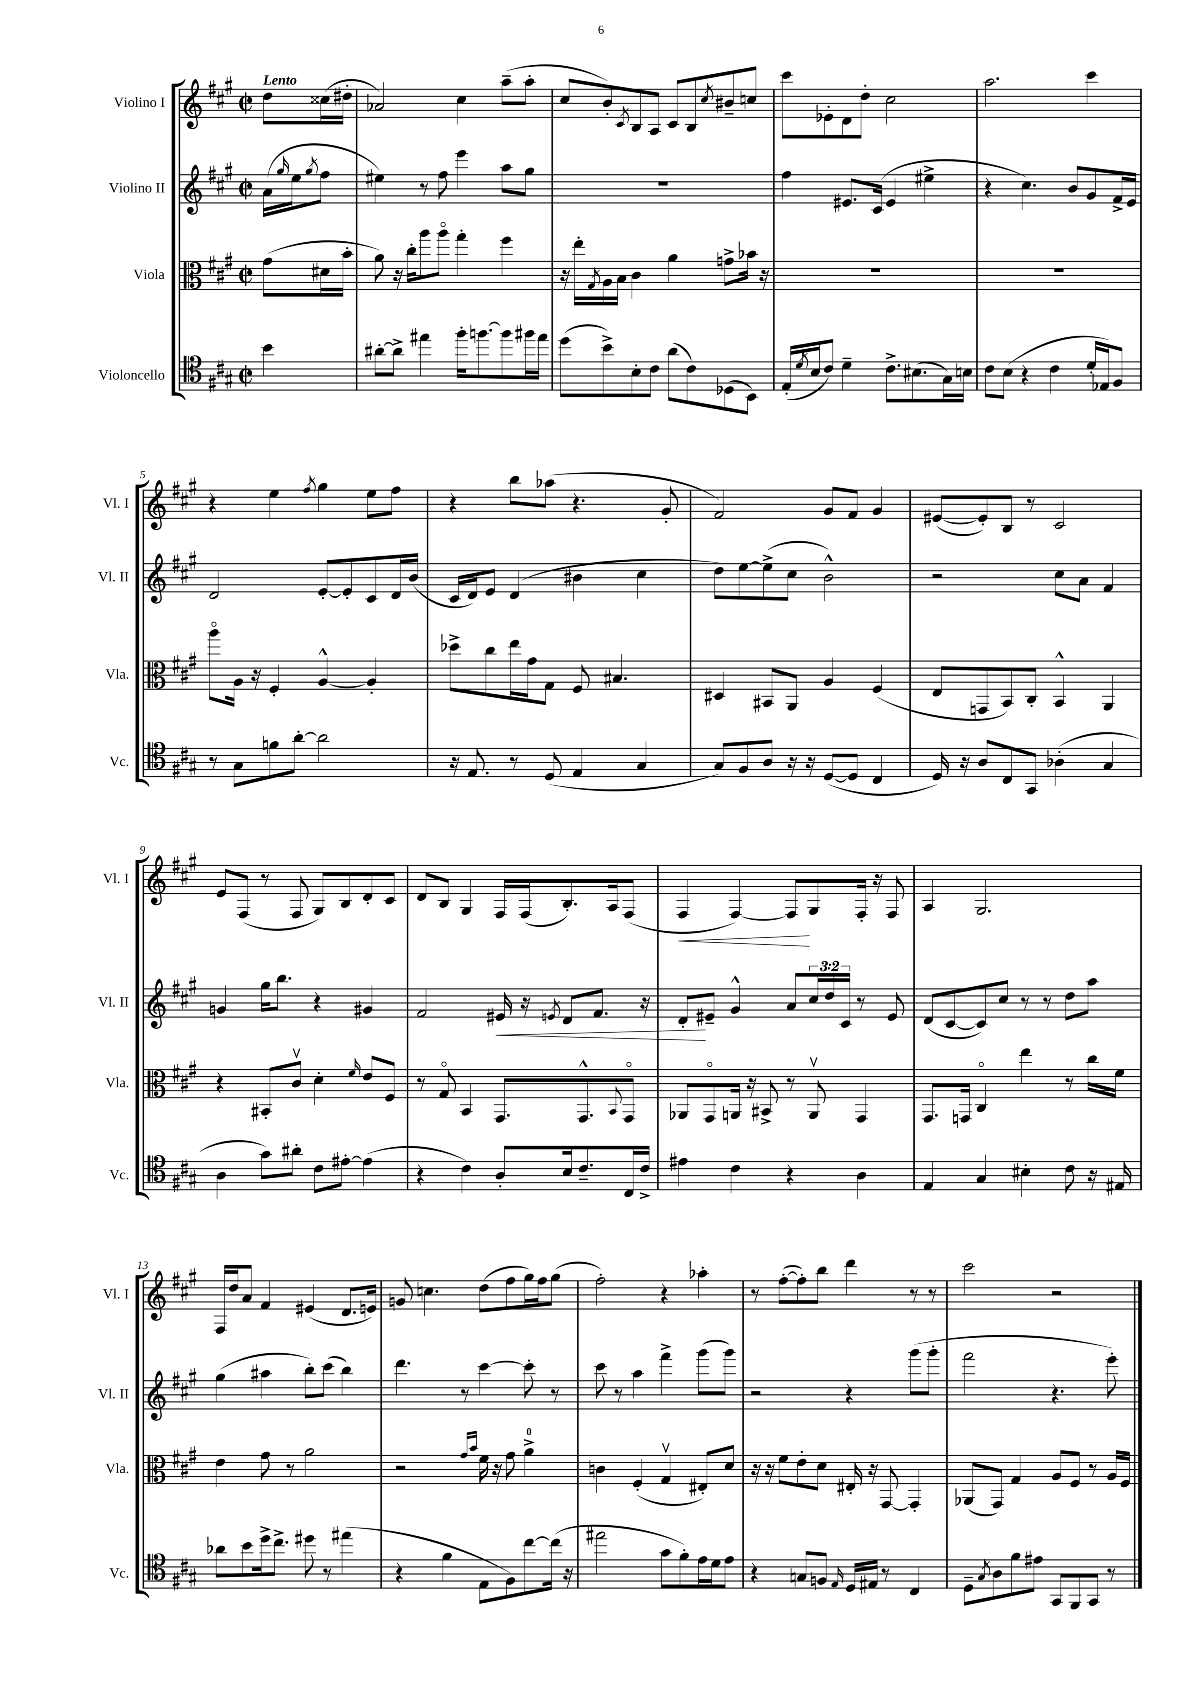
<<
\new StaffGroup <<
\new Staff = "s0" \with { instrumentName = "Violino I" shortInstrumentName = "Vl. I" } {
    \clef treble \key a \major \defaultTimeSignature \time 2/2 \partial 4 \tempo "Lento"
    d''8 cisis''16( dis''16-. |
    aes'2) cis''4 a''8--( a''8-. |
    cis''8 b'8-.) \acciaccatura { cis'8 } b8 a8 cis'8 b8 \acciaccatura { cis''8 } bis'8-- c''8 |
    cis'''8 ees'8-. d'8 d''8-. cis''2 |
    a''2. cis'''4 |
    r4 e''4 \acciaccatura { fis''8 } gis''4 e''8 fis''8 |
    r4 b''8 aes''8( r4. gis'8-. |
    fis'2) gis'8 fis'8 gis'4 |
    eis'8~( eis'8-.) b8 r8 cis'2 |
    e'8 fis8( r8 fis8 gis8) b8 d'8-. cis'8 |
    d'8 b8 gis4 fis16 fis16( b8.-.) a16 fis8( |
    fis4\< fis4~) fis8\! gis8 fis16-. r16 fis8 |
    a4 gis2. |
    fis16 d''16 a'8 fis'4 eis'4( d'8. e'16) |
    g'8 c''4. d''8( fis''8 gis''16) fis''16 gis''8( |
    fis''2-.) r4 aes''4-. |
    r8 fis''8~-.( fis''8-.) b''8 d'''4 r8 r8 |
    cis'''2 r2 \bar "|." |
}
\new Staff = "s1" \with { instrumentName = "Violino II" shortInstrumentName = "Vl. II" } {
    \clef treble \key a \major \defaultTimeSignature \time 2/2 \override Staff.TupletNumber.text = #tuplet-number::calc-fraction-text \partial 4
    a'16( \grace { gis''16 } e''16 \acciaccatura { gis''8 } fis''8 |
    eis''4) r8 fis''8 e'''4 a''8 gis''8 |
    R1 |
    fis''4 eis'8. cis'16( eis'4 eis''4-> |
    r4 cis''4.) b'8 gis'8 fis'16-> e'16 |
    d'2 e'8~-. e'8-. cis'8 d'16 b'16( |
    cis'16 d'16) e'8 d'4( bis'4 cis''4 |
    d''8) e''8~ e''8->( cis''8 b'2-^) |
    r2 cis''8 a'8 fis'4 |
    g'4 gis''16 b''8. r4 gis'4 |
    fis'2 eis'16\< r16 \acciaccatura { e'8 } d'8 fis'8. r16 |
    d'8-.\! eis'8-- gis'4-^ a'8 \tuplet 3/2 { cis''16 d''16 cis'16 } r8 eis'8 |
    d'8( cis'8~ cis'8) cis''8 r8 r8 d''8 a''8 |
    gis''4( ais''4 b''8-.) cis'''8( b''4) |
    d'''4. r8 cis'''4~ cis'''8-. r8 |
    cis'''8 r8 a''4 fis'''4-> gis'''8( gis'''8) |
    r2 r4 gis'''8( gis'''8-. |
    fis'''2 r4. e'''8-.) \bar "|." |
}
\new Staff = "s2" \with { instrumentName = "Viola" shortInstrumentName = "Vla." } {
    \clef alto \key a \major \defaultTimeSignature \time 2/2 \partial 4
    gis'8( dis'16 b'16-. |
    a'8) r16 cis''16-. a''8 a''8\flageolet gis''4-. fis''4 |
    r16 e''16-. \acciaccatura { gis8 } a16 b16 cis'4 a'4 g'8-> bes'16 r16 |
    R1 |
    R1 |
    a''8\flageolet a16 r16 fis4-. a4~-^ a4-. |
    des''8-> cis''8 e''16 gis'16 gis8 fis8 bis4. |
    dis4 bis,8 a,8 a4 fis4( |
    e8 g,8 b,8) cis8-. b,4-^ a,4 |
    r4 bis,8-. cis'8\upbow d'4-. \grace { fis'16 } e'8 fis8 |
    r8 gis8\flageolet b,4 gis,8. gis,8.-^ \appoggiatura { b,8 } gis,8\flageolet |
    aes,8 gis,8\flageolet a,16 r16 bis,8-> r8 a,8\upbow gis,4 |
    gis,8. g,16 cis4\flageolet e''4 r8 cis''16 fis'16 |
    e'4 gis'8 r8 a'2 |
    r2 \grace { gis'16 b'16 } fis'16 r16 gis'8 a'4-0-> |
    c'4 fis4-.( gis4\upbow eis8-.) d'8 |
    r16 r16 fis'8 e'8-. d'8 eis16-. r16 gis,8~ gis,4-. |
    aes,8( gis,8) gis4 a8 fis8 r8 a16 fis16 \bar "|." |
}
\new Staff = "s3" \with { instrumentName = "Violoncello" shortInstrumentName = "Vc." } {
    \clef tenor \key a \major \defaultTimeSignature \time 2/2 \partial 4
    b'4 |
    ais'8~-. ais'8-> eis''4 fis''16-. f''8.~ f''8 fis''16 eis''16 |
    d''8( b'8->) b8-. cis'8 a'8( cis'8) des8( b,8) |
    e16-.( \acciaccatura { d'8 } b16 cis'8) d'4-- cis'8.-> bis8.( gis16) b16 |
    cis'8 b8( r4 cis'4 d'16-. ees16) fis8 |
    r8 gis8 f'8 a'8~-. a'2 |
    r16 e8. r8 d8( e4 gis4 |
    gis8) fis8 a8 r16 r16 d8~( d8 cis4 |
    d16) r16 a8 cis8 gis,8 aes4-.( gis4 |
    a4 gis'8) ais'8-. cis'8 eis'8~-. eis'4( |
    r4 cis'4) a8-. b16 cis'8.-- cis16 cis'16-> |
    eis'4 cis'4 r4 a4 |
    e4 gis4 bis4-. cis'8 r16 eis16 |
    aes'8 b'8 d''16-> cis''8.-> dis''8 r8 eis''4( |
    r4 fis'4 e8 fis8) cis''8~ cis''16( r16 |
    eis''2 gis'8 fis'8-.) e'16 d'16 e'8 |
    r4 g8 f8 \grace { e16 } d16 eis16 r8 cis4 |
    d8-- \acciaccatura { gis8 } a8 fis'8 eis'8 gis,8 fis,8 gis,8 r8 \bar "|." |
}
>>
>>
